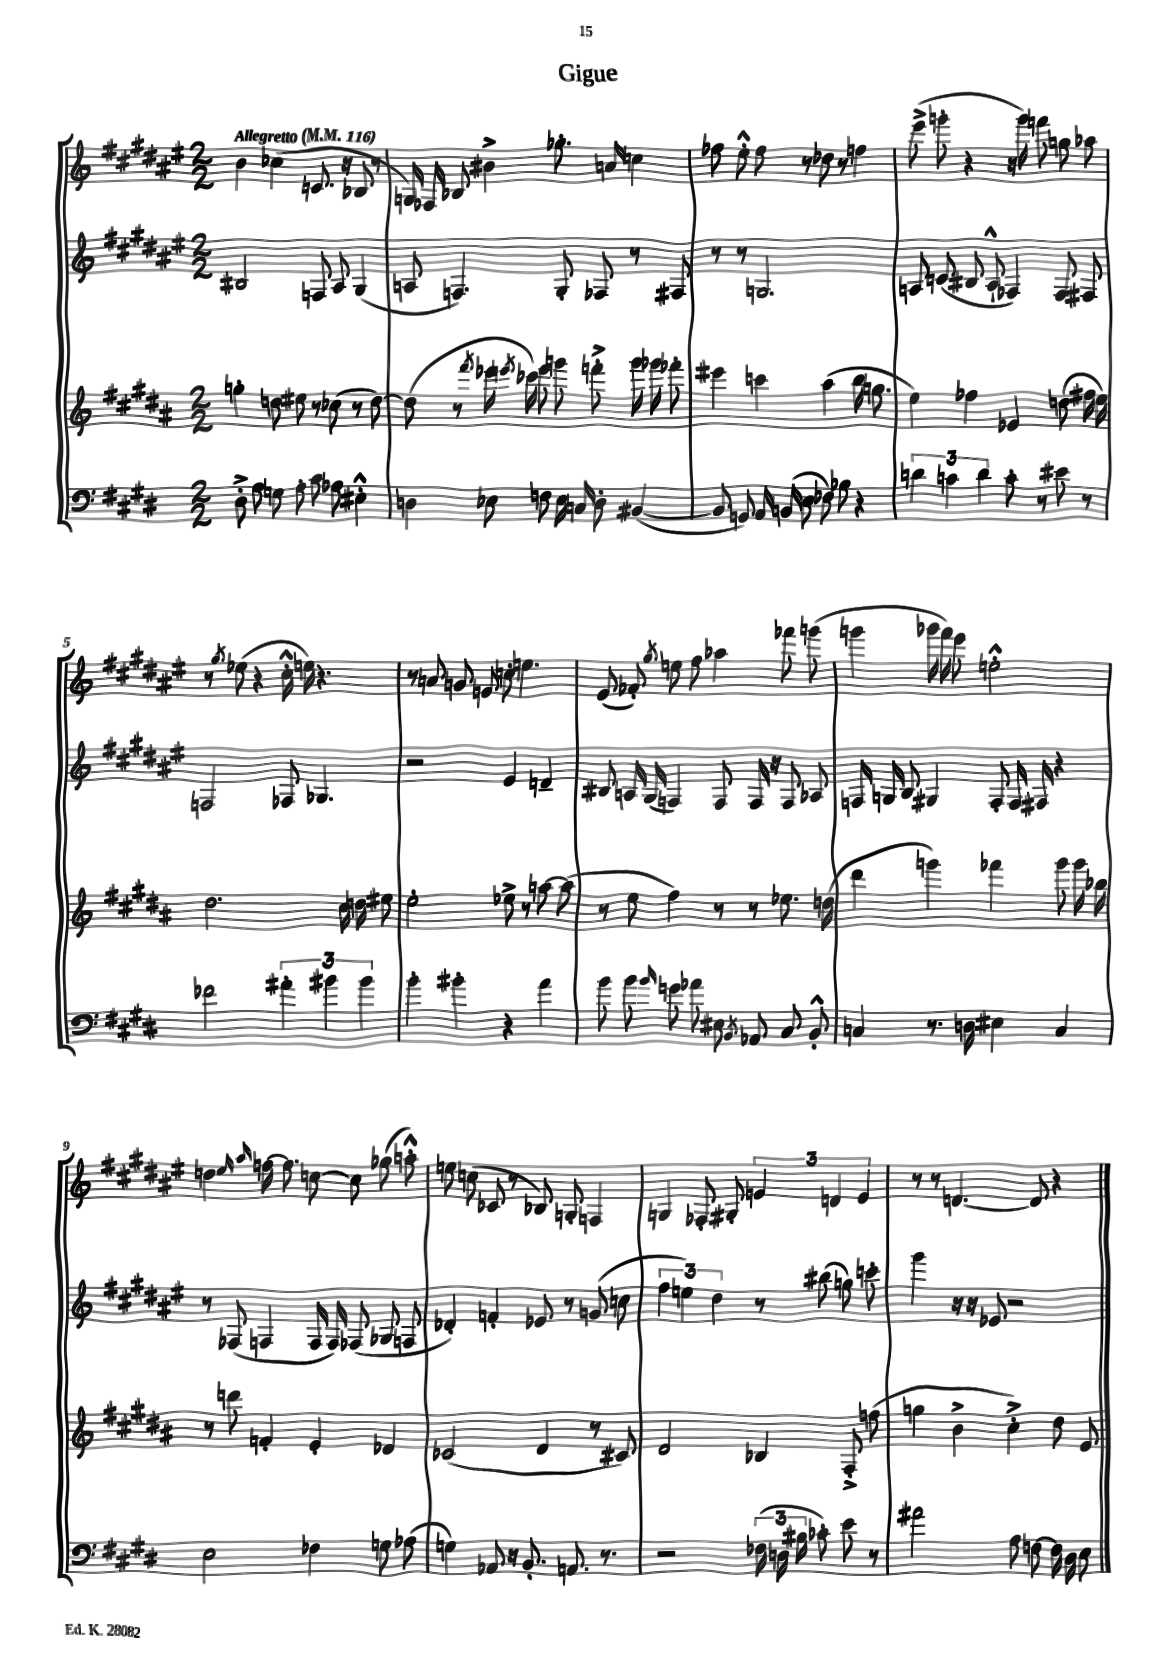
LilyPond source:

\header { title = "Gigue" }
<<
\new StaffGroup <<
\new Staff = "s0" {
    \clef treble \key fis \major \numericTimeSignature \time 2/2 \tempo "Allegretto" 4 = 116
    \autoBeamOff b'4 ces''4( c'8. r16 bes8 r8 |
    g16) fes16 bes8 bis'4-> ges''8.-. a'16 c''4 |
    fes''8 eis''8-.-^ fes''8 r8 des''8 r8 f''4 |
    eis'''8->( g'''8-. r4 r16 g'''16) f'''8 g''8 aes''8 |
    r8 \acciaccatura { gis''8 } ees''8( r4 cis''16-.-^ e''16) r4. |
    r8 a'8 g'8 e'8 c''8-. e''4. |
    eis'8( fes'8-.) \acciaccatura { gis''8 } e''8 fis''8 aes''4 fes'''8 g'''8( |
    g'''4 ges'''16 fis'''16) eis'''8 e''2-.-^ |
    d''4 \grace { eis''16 ais''16 } f''16~ f''8. c''8~ c''8 ges''8( a''8-.-^) |
    e''8 c''8( ces'8 r8 bes8) g8-. f4 |
    g4 fes8-. gis8-. \tuplet 3/2 { e'4 d'4 e'4 } |
    r8 r8 d'4.~ d'8 r4 \bar "|." |
}
\new Staff = "s1" {
    \clef treble \key fis \major \numericTimeSignature \time 2/2
    \autoBeamOff bis2 f8 ais8 gis4( |
    a8 f4.) gis8-. fes8 r8 fis8 |
    r8 r8 g2. |
    a8 c'8( bis8 a8-!-^ fes4) fes8 fis8 |
    f2 fes8 ges4. |
    r2 eis'4 d'4-- |
    bis8 a16 gis16( f4) f8 f16 r16 f8 aes8 |
    f16 g16 b8 gis4 f8-. f16 fis16 r4 |
    r8 fes8( f4 f16 f16) fes8( ges8 f8 |
    des'4-.) f'4-. ees'8 r8 g'8( c''8 |
    \tuplet 3/2 { fis''4 e''4) dis''4 } r8 bis''8( g''8) c'''8-. |
    gis'''4 r16 r16 ees'8 r2 \bar "|." |
}
\new Staff = "s2" {
    \clef treble \key b \major \numericTimeSignature \time 2/2
    \autoBeamOff g''4-. d''8 eis''8 r8 ces''8( r8 d''8~) |
    d''8( r8 \acciaccatura { fis'''8 } ees'''16 \acciaccatura { e'''8 } ces'''16) e'''8 g'''8 f'''8-.-> g'''16 ges'''16 fes'''8-. |
    eis'''4 c'''4 ais''4( b''16 g''8. |
    e''4) fes''4 ees'4 d''8( fis''16 e''16) |
    dis''2. cis''16 d''16 eis''8 |
    e''2-. ees''8-> r8 a''8~ a''8( |
    r8 e''8 fis''4) r8 r8 ees''8. d''16( |
    dis'''4 g'''4) fes'''4 g'''8 g'''16 bes''16 |
    r8 d'''8 f'4-. e'4-. des'4 |
    ces'2( dis'4 r8 cis'8) |
    dis'2 bes4 fis8-.-> f''8( |
    g''4 b'4-> cis''4-.->) dis''8 e'8 \bar "|." |
}
\new Staff = "s3" {
    \clef bass \key e \major \numericTimeSignature \time 2/2
    \autoBeamOff dis8-.-> a8 g8 a8-. cis'8 aes8 eis4-.-^ |
    d4 ees8 f8 ees16 c16 d8-. bis,4~( |
    bis,8 g,8) a,16 b,16( e8 fes8) bes8 r4 |
    \tuplet 3/2 { d'4 c'4 d'4 } c'8-. r8 eis'8 r8 |
    fes'2 \tuplet 3/2 { ais'4-. bis'4 bis'4 } |
    b'4-. bis'4-. r4 a'4 |
    b'8 b'8 \grace { b'16 } g'8 aes'8 eis8 \acciaccatura { b,8 } aes,8 cis8 b,8-.-^ |
    c4 r8. d16 eis4 c4 |
    e2 fes4 g8 aes8( |
    g4) aes,8 r16 b,8.-. a,8. r8. |
    r2 \tuplet 3/2 { fes16( d16 bis16 } ces'8-.) e'8 r8 |
    ais'2 a8 f8~ f16 dis16 e8 \bar "|." |
}
>>
>>
